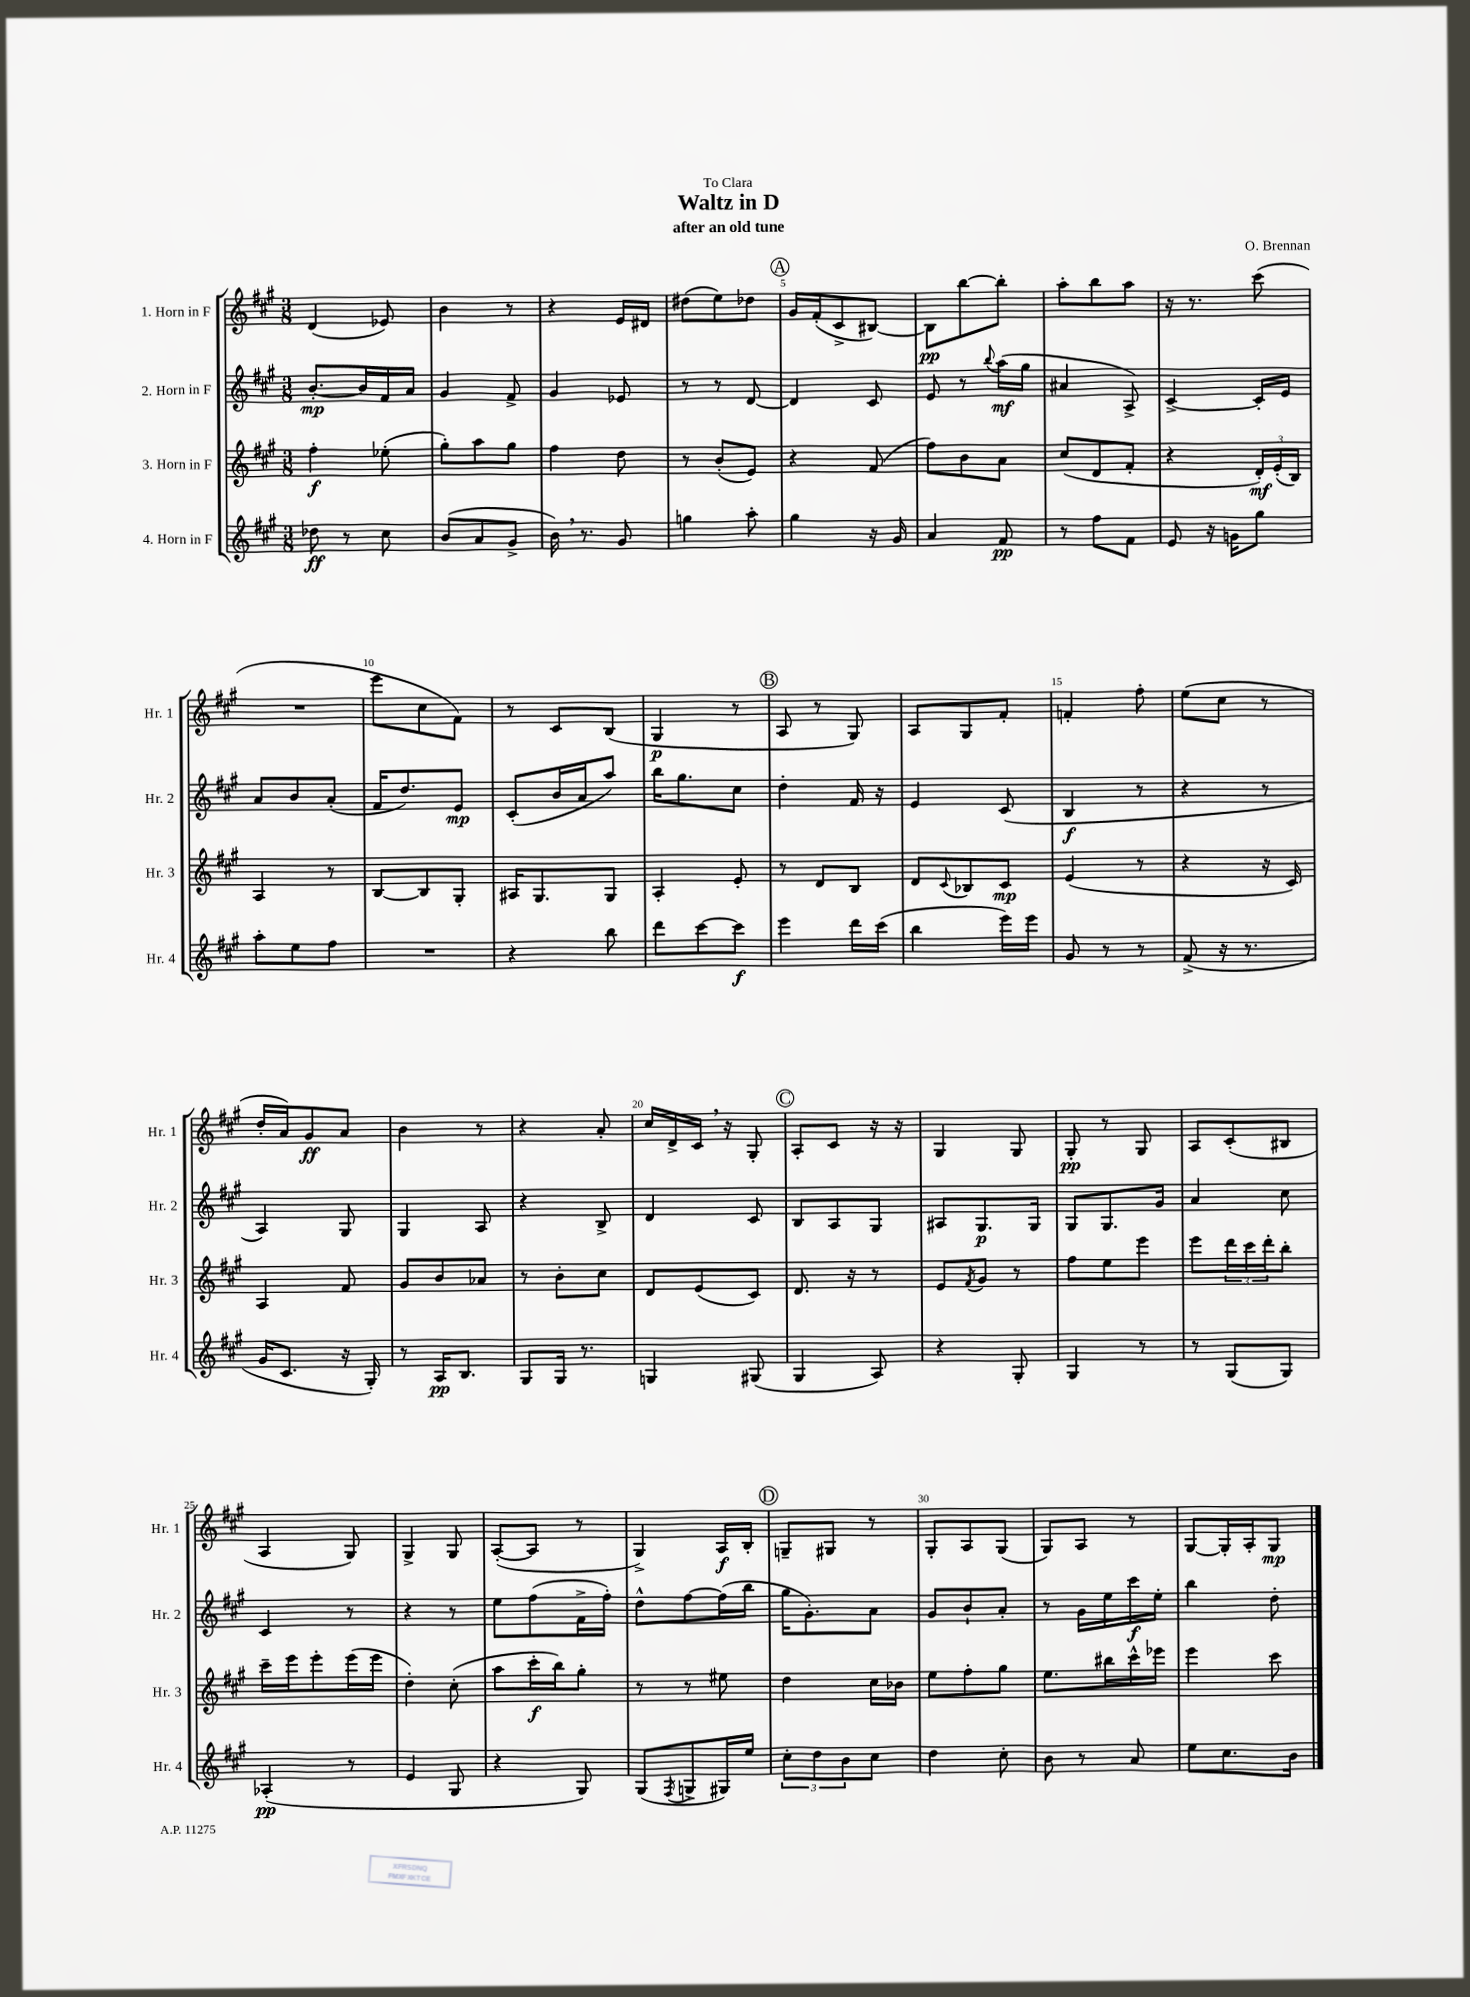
\header { title = "Waltz in D" composer = "O. Brennan" subtitle = "after an old tune" dedication = "To Clara" }
<<
\new StaffGroup <<
\new Staff = "s0" \with { instrumentName = "1. Horn in F" shortInstrumentName = "Hr. 1" } {
    \clef treble \key a \major \numericTimeSignature \time 3/8
    d'4( ees'8) |
    b'4 r8 |
    r4 e'16 dis'16 |
    dis''8( e''8) des''8 |
    \mark \markup { \circle "A" } gis'16 fis'16-.( cis'8-> bis8~) |
    bis8\pp b''8~ b''8-. |
    a''8-. b''8 a''8 |
    r16 r8. cis'''8( |
    R4. |
    e'''8 cis''8 fis'8) |
    r8 cis'8 b8( |
    gis4\p r8 |
    \mark \markup { \circle "B" } a8 r8 gis8) |
    a8 gis8 fis'8-. |
    f'4-. fis''8-. |
    e''8( cis''8 r8 |
    d''16-. a'16) gis'8\ff a'8 |
    b'4 r8 |
    r4 a'8-. |
    cis''16 d'16-> cis'16 \breathe r16 gis8-. |
    \mark \markup { \circle "C" } a8-. cis'8 r16 r16 |
    gis4 gis8 |
    gis8-.\pp r8 gis8 |
    a8 cis'8-.( bis8 |
    a4 gis8) |
    gis4-> gis8 |
    a8~-.( a8 r8 |
    gis4->) a16\f b16-. |
    \mark \markup { \circle "D" } g8-- gis8 r8 |
    gis8-. a8 gis8( |
    gis8) a8 r8 |
    gis8~ gis16-. a16-. gis8\mp \bar "|." |
}
\new Staff = "s1" \with { instrumentName = "2. Horn in F" shortInstrumentName = "Hr. 2" } {
    \clef treble \key a \major \numericTimeSignature \time 3/8
    b'8.~-.\mp b'16 fis'16 a'16 |
    gis'4 fis'8-> |
    gis'4 ees'8 |
    r8 r8 d'8~ |
    \mark \markup { \circle "A" } d'4 cis'8 |
    e'8 r8 \appoggiatura { b''8 } a''16\mf( gis''16 |
    ais'4 a8->) |
    cis'4~-> cis'16-. e'16 |
    a'8 b'8 a'8-.( |
    fis'16 d''8.) e'8\mp |
    cis'8-.( b'16 a'16 a''8) |
    b''16 gis''8. cis''8 |
    \mark \markup { \circle "B" } d''4-. fis'16 r16 |
    e'4 cis'8( |
    b4\f r8 |
    r4 r8 |
    a4) gis8 |
    gis4 a8 |
    r4 b8-> |
    d'4 cis'8 |
    \mark \markup { \circle "C" } b8 a8 gis8 |
    ais8 gis8.\p gis16 |
    gis8 gis8. gis'16 |
    a'4 cis''8 |
    cis'4 r8 |
    r4 r8 |
    e''8 fis''8( fis'16-> fis''16-.) |
    d''8-^ fis''8~ fis''16( b''16 |
    \mark \markup { \circle "D" } gis''16 gis'8.-.) a'8 |
    gis'8 b'8-! a'8-. |
    r8 gis'16 e''16 cis'''16\f e''16-. |
    b''4 d''8-. \bar "|." |
}
\new Staff = "s2" \with { instrumentName = "3. Horn in F" shortInstrumentName = "Hr. 3" } {
    \clef treble \key a \major \numericTimeSignature \time 3/8
    fis''4-.\f ees''8-.( |
    gis''8-.) a''8 gis''8 |
    fis''4 d''8 |
    r8 b'8-.( e'8) |
    \mark \markup { \circle "A" } r4 fis'8( |
    fis''8) b'8 a'8 |
    cis''8( d'8 fis'8-. |
    r4 \tuplet 3/2 { d'16-.\mf) e'16-.( b16) } |
    a4 r8 |
    b8~ b8 gis8-. |
    ais16 gis8. gis8 |
    a4-. e'8-. |
    \mark \markup { \circle "B" } r8 d'8 b8 |
    d'8 \appoggiatura { cis'8 } bes8 cis'8\mp |
    e'4( r8 |
    r4 r16 cis'16) |
    a4 fis'8 |
    gis'8 b'8 aes'8 |
    r8 b'8-. cis''8 |
    d'8 e'8( cis'8) |
    \mark \markup { \circle "C" } d'8. r16 r8 |
    e'8 \acciaccatura { fis'8 } gis'8 r8 |
    fis''8 e''8 e'''8 |
    e'''8 \tuplet 3/2 { d'''16 cis'''16 d'''16-. } b''8-. |
    cis'''16-- e'''16 e'''8-. e'''16( e'''16 |
    d''4-.) cis''8-.( |
    a''8 cis'''16-.\f b''16) gis''8-. |
    r8 r8 eis''8 |
    \mark \markup { \circle "D" } d''4 cis''16 bes'16 |
    e''8 fis''8-. gis''8 |
    e''8. bis''16 cis'''16-^ ees'''16 |
    e'''4 cis'''8 \bar "|." |
}
\new Staff = "s3" \with { instrumentName = "4. Horn in F" shortInstrumentName = "Hr. 4" } {
    \clef treble \key a \major \numericTimeSignature \time 3/8
    des''8\ff r8 cis''8 |
    b'8( a'8 gis'8-> |
    b'16) \breathe r8. gis'8 |
    g''4 a''8-. |
    \mark \markup { \circle "A" } gis''4 r16 gis'16 |
    a'4 fis'8\pp |
    r8 fis''8 fis'8 |
    e'8 r16 g'16 gis''8 |
    a''8-. e''8 fis''8 |
    R4. |
    r4 b''8 |
    d'''8 cis'''8~ cis'''8\f |
    \mark \markup { \circle "B" } e'''4 d'''16 cis'''16( |
    b''4 e'''16) e'''16 |
    gis'8 r8 r8 |
    fis'8->( r16 r8. |
    gis'16 cis'8. r16 gis16-.) |
    r8 a16\pp b8. |
    gis8 gis16 r8. |
    g4 gis8( |
    \mark \markup { \circle "C" } gis4 a8) |
    r4 gis8-. |
    gis4 r8 |
    r8 gis8( gis8) |
    aes4-.\pp( r8 |
    e'4 gis8 |
    r4 gis8) |
    gis8( \acciaccatura { fis8 } g8-> gis16) e''16 |
    \mark \markup { \circle "D" } \tuplet 3/2 { cis''8-. d''8 b'8 } cis''8 |
    d''4 cis''8-. |
    b'8 r8 a'8 |
    e''8 cis''8. b'16 \bar "|." |
}
>>
>>
\layout { \context { \Score \override BarNumber.break-visibility = ##(#f #t #t) barNumberVisibility = #(every-nth-bar-number-visible 5) } }
